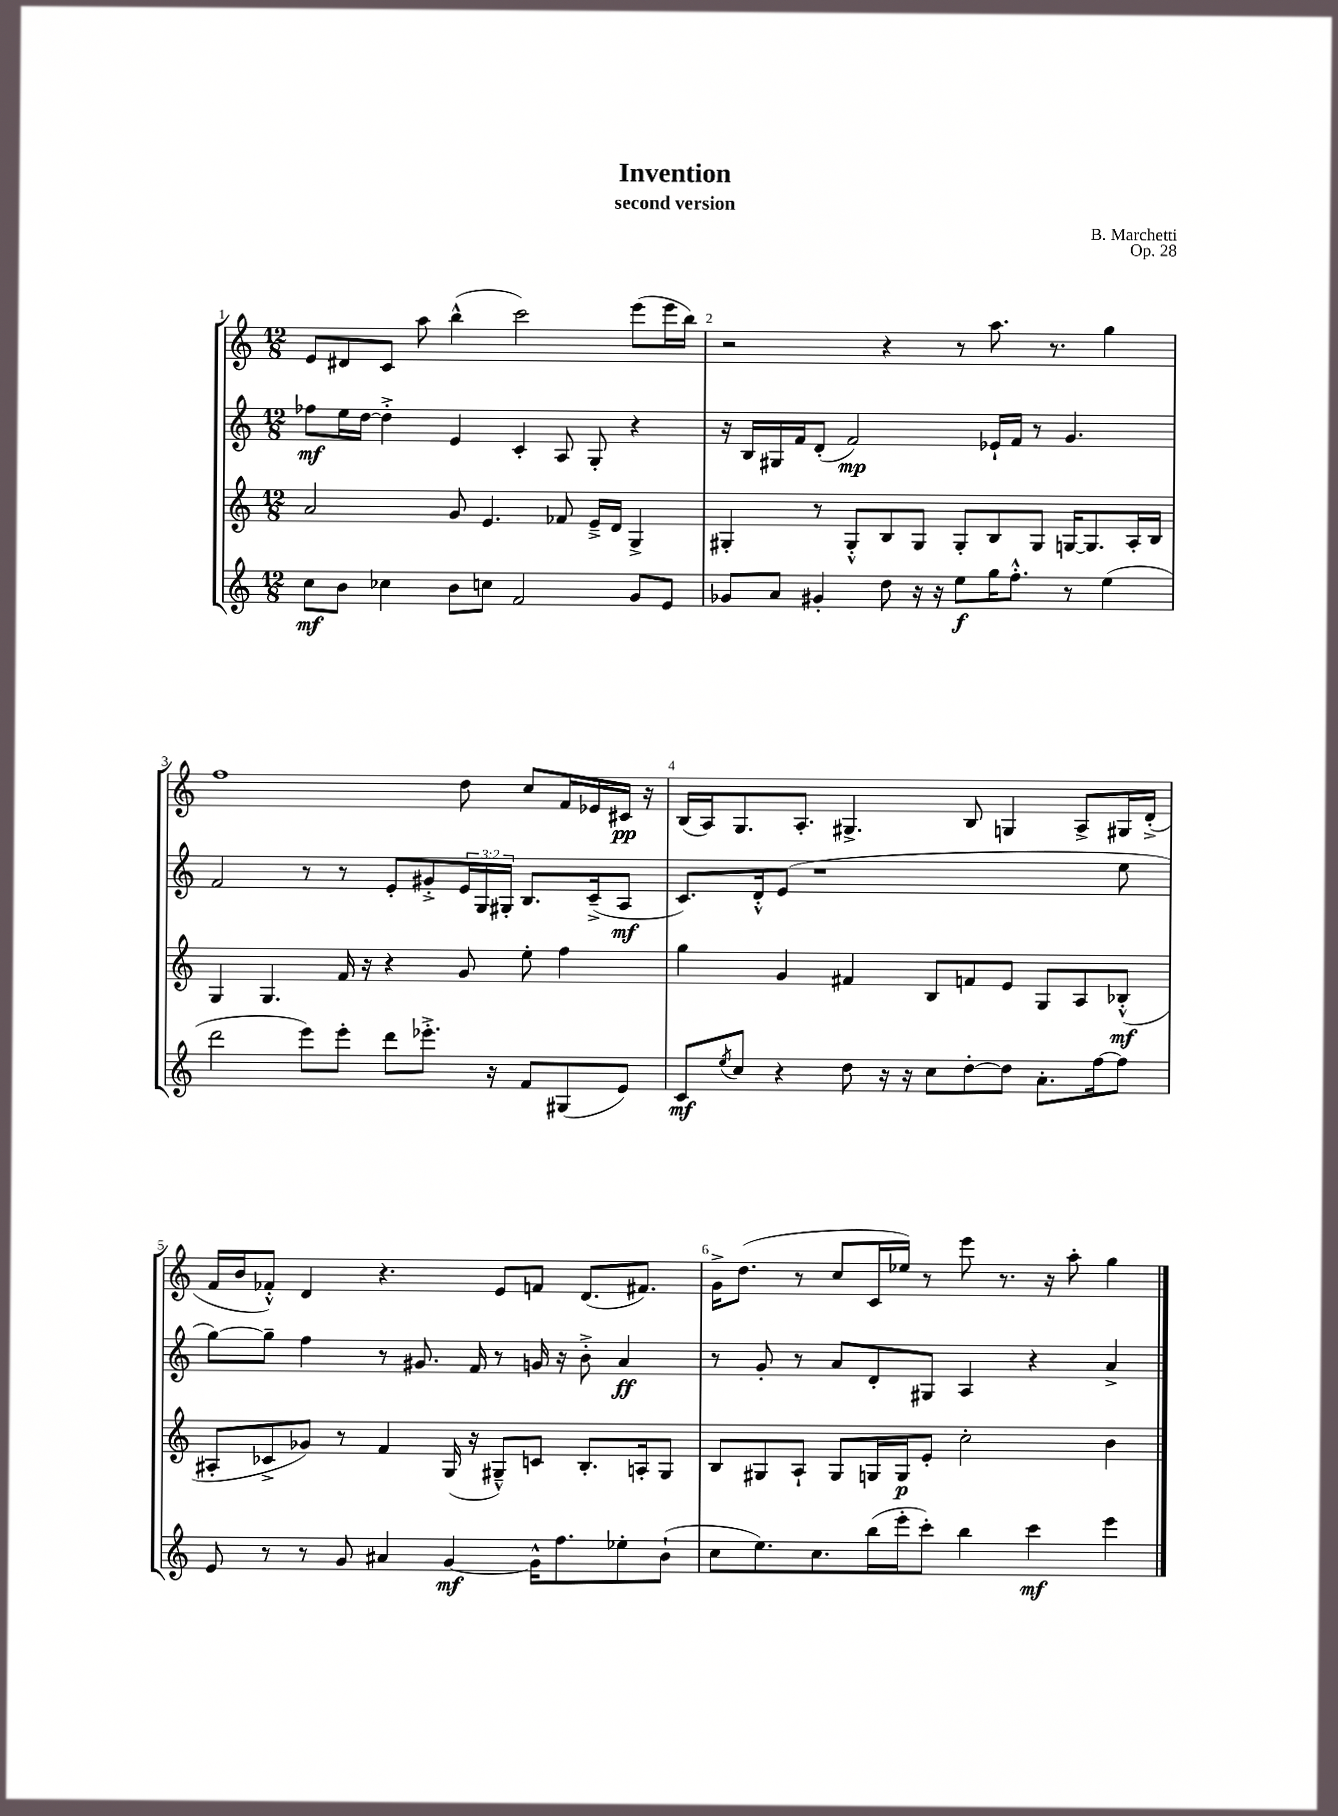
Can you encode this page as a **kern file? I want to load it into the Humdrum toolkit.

**kern	**kern	**kern	**kern
*staff4	*staff3	*staff2	*staff1
*clefG2	*clefG2	*clefG2	*clefG2
*k[]	*k[]	*k[]	*k[]
*M12/8	*M12/8	*M12/8	*M12/8
8cc	2a	8ff-	8e
8b	.	16ee	8d#
.	.	[16dd	.
4cc-	.	4dd'^]	8c
.	.	.	8aa
8b	8g	4e	(4bb^^
8cc	4.e	.	.
2f	.	4c'	2ccc)
.	8f-	8A	.
.	16e~^	8G'	.
.	16d	.	.
8g	4G^	4r	(8eee
8e	.	.	16eee
.	.	.	16bb)
=	=	=	=
8g-	4G#'	16r	2r
.	.	16B	.
8a	.	16G#	.
.	.	16f	.
4g#'	8r	(8d'	.
.	8G#'^^	2f)	.
8dd	8B	.	4r
16r	8G#	.	.
16r	.	.	.
8ee	8G#'	.	8r
16gg	8B	16e-`	8.aa
8.ff'^^	.	16f	.
.	8G#	8r	.
.	.	.	8.r
8r	[16G	4.g	.
.	8.G]	.	.
(4ee	.	.	4gg
.	16A'	.	.
.	16B	.	.
=	=	=	=
2ddd	4G	2f	1ff
.	4.G	.	.
8eee)	.	8r	.
8eee'	16f	8r	.
.	16r	.	.
8ddd	4r	8e'	.
8.eee-'^	.	8g#'^	.
.	8g	24e	8dd
.	.	24G	.
16r	.	.	.
.	.	24G#'	.
8f	8ee'	8.B	8cc
(8G#	4ff	.	16f
.	.	(16c~^	16e-
8e)	.	8A	16c#
.	.	.	16r
=	=	=	=
8c	4gg	8.c)	(16B
.	.	.	16A)
8qee	.	.	.
8cc	.	.	8.G
.	.	16d'^^	.
4r	4g	(8e	.
.	.	.	8.A'
.	.	1r	.
8dd	4f#	.	4.G#^
16r	.	.	.
16r	.	.	.
8cc	8B	.	.
[8dd'	8f	.	8B
8dd]	8e	.	4G
8.a'	8G	.	.
.	8A	.	8A^
[16ff	.	.	.
8ff]	(8B-'^^	8ee	16G#
.	.	.	(16d'^
=	=	=	=
8e	8A#'	[8gg)	16f
.	.	.	16b
8r	8c-^	8gg~]	8f-'^^)
8r	8g-)	4ff	4d
8g	8r	.	.
4a#	4f	8r	4.r
.	.	8.g#	.
[4g	(16G	.	.
.	16r	16f	.
.	8G#~^^)	8r	8e
16g^^]	8c	16g	8f
8.ff	.	16r	.
.	8.B'	8b'^	(8.d
8ee-'	.	4a	.
.	16A'	.	8.f#)
(8b`	8G#	.	.
=	=	=	=
8cc	8B	8r	16g^
.	.	.	(8.dd
8.ee)	8G#	8g'	.
.	8A`	8r	8r
8.cc	.	.	.
.	8G#	8a	8cc
(16bb	16G	8d'	16c
16eee'	16G	.	16ee-)
8ccc')	8e'	8G#	8r
4bb	2cc'	4A	8eee
.	.	.	8.r
4ccc	.	4r	.
.	.	.	16r
.	.	.	8aa'
4eee	4b	4a^	4gg
==	==	==	==
*-	*-	*-	*-
